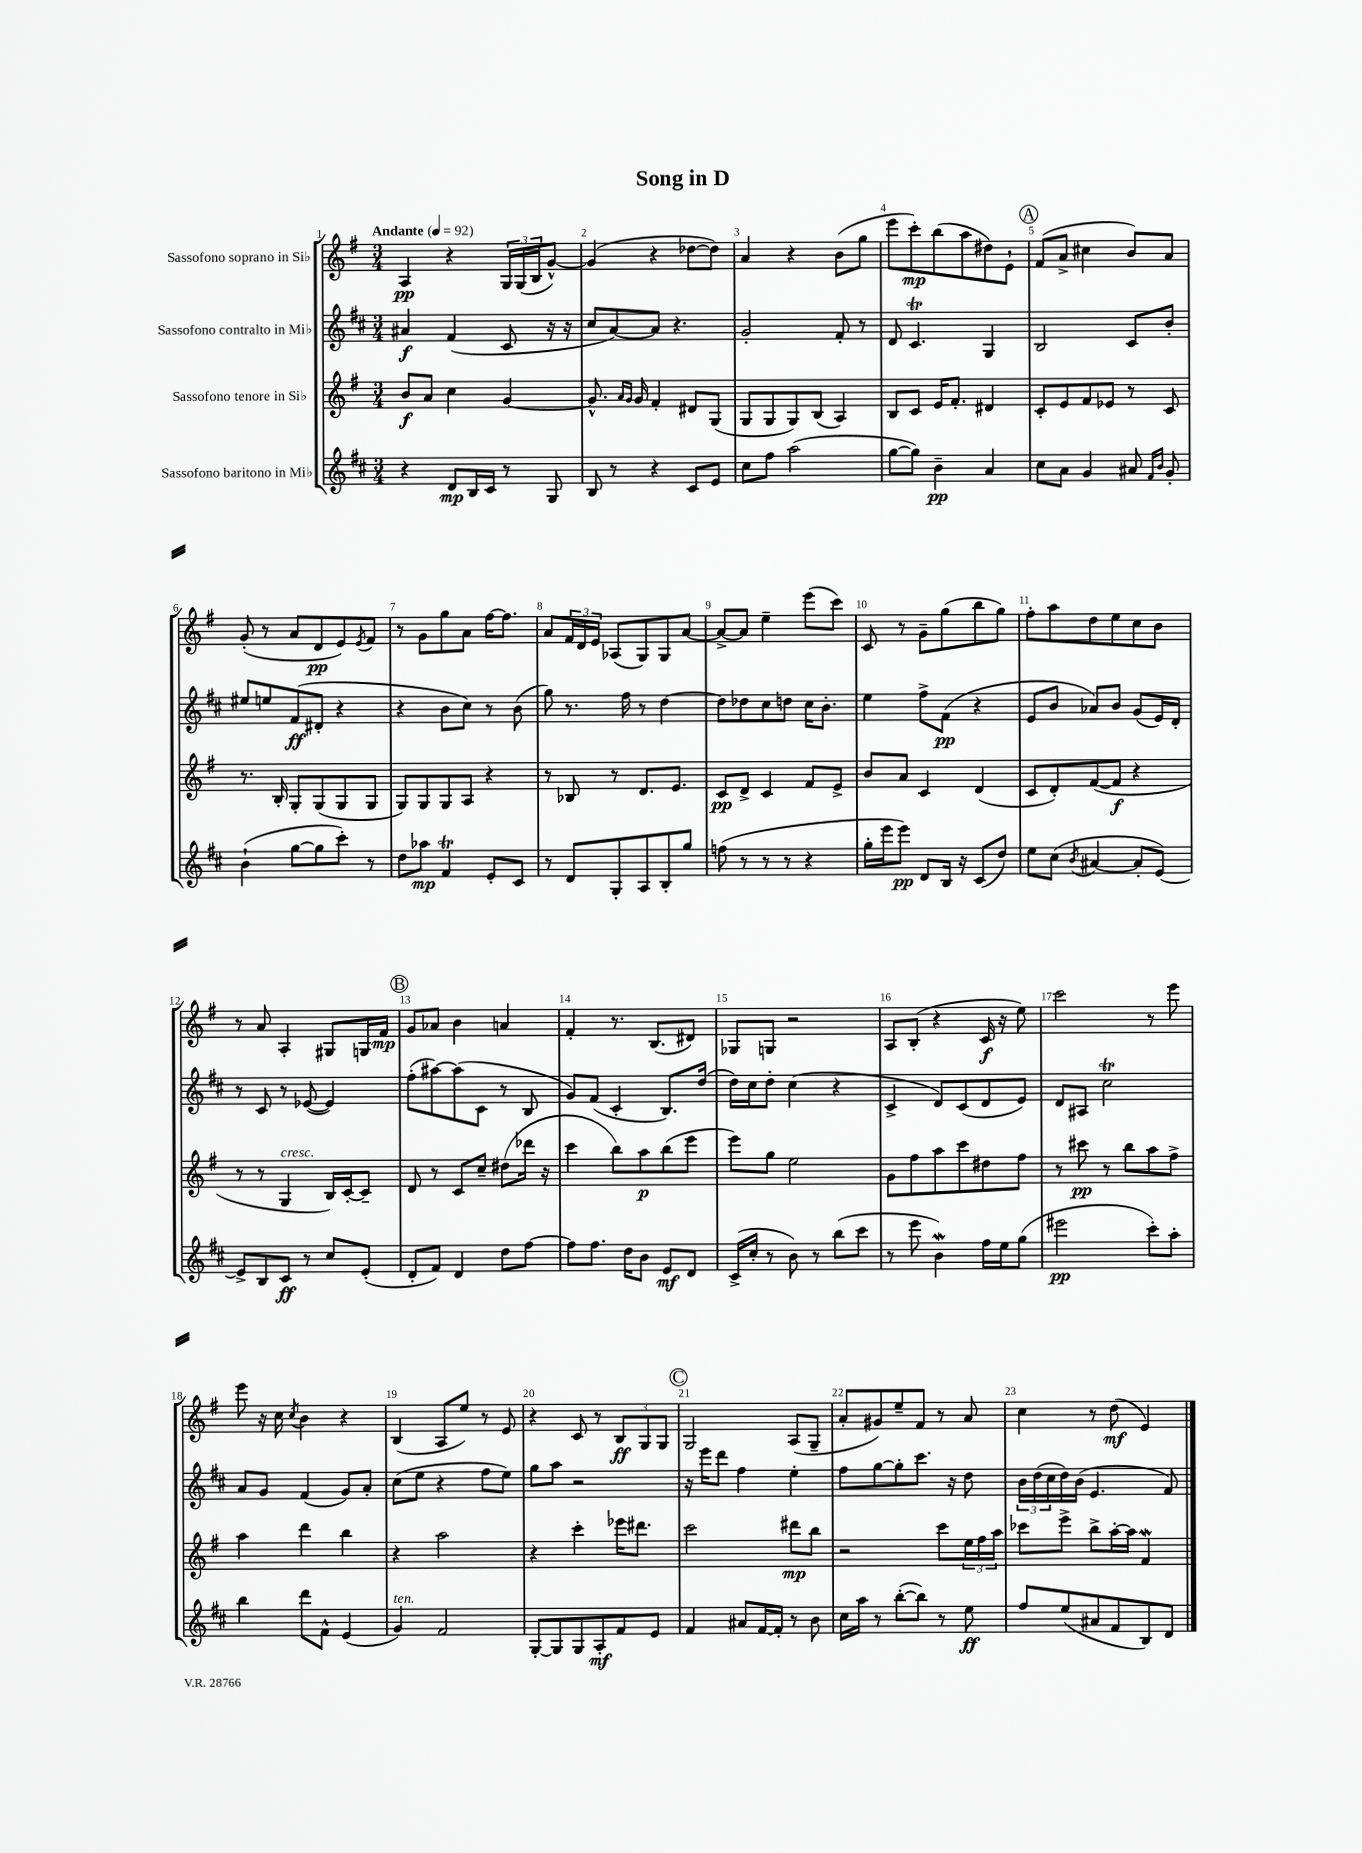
\header { title = "Song in D" }
<<
\new StaffGroup <<
\new Staff = "s0" \with { instrumentName = "Sassofono soprano in Sib" } {
    \clef treble \key g \major \numericTimeSignature \time 3/4 \tempo "Andante" 4 = 92
    a4\pp r4 \tuplet 3/2 { g16 g16( b16 } g'8~-^) |
    g'4( r4 des''8~ des''8) |
    a'4 r4 b'8( g''8 |
    e'''8 c'''8-.\mp) b''8( a''8 dis''8) e'8-! |
    \mark \markup { \circle "A" } fis'8( a'8-> cis''4 b'8) a'8 |
    g'8-.( r8 a'8 d'8\pp e'8) \acciaccatura { e'8 } fis'8 |
    r8 g'8 g''8 a'8 fis''16~ fis''8. |
    a'8 \tuplet 3/2 { fis'16 d'16 e'16 } aes8( g8) g8 a'8~ |
    a'8~-> a'8 e''4-- e'''8( c'''8) |
    c'8 r8 g'8-- g''8( b''8 g''8) |
    fis''8-. a''8 d''8 e''8 c''8 b'8 |
    r8 a'8 a4-. gis8 g16 fis'16\mp |
    \mark \markup { \circle "B" } g'8 aes'8 b'4 a'4 |
    fis'4-. r8. b8.( dis'8) |
    ges8 g8 r2 |
    a8 b8-.( r4 c'16\f r16 e''8) |
    c'''2 r8 e'''8 |
    e'''8 r16 c''16 \acciaccatura { c''8 } b'4 r4 |
    b4( a8 e''8) r8 e'8 |
    r4 c'8 r8 \tuplet 3/2 { b8\ff g8 g8 } |
    \mark \markup { \circle "C" } g2 a8( g8-- |
    a'8-. gis'8) e''8-- fis'8 r8 a'8 |
    c''4 r8 d''8\mf( e'4) \bar "|." |
}
\new Staff = "s1" \with { instrumentName = "Sassofono contralto in Mib" } {
    \clef treble \key d \major \numericTimeSignature \time 3/4
    ais'4\f fis'4( cis'8 r16 r16 |
    cis''8 a'8~) a'8 r4. |
    g'2-. fis'8-. r8 |
    d'8 cis'4.\trill g4 |
    \mark \markup { \circle "A" } b2 cis'8 b'8-. |
    eis''8 e''8 fis'8\ff( dis'8-. r4 |
    r4 b'8 cis''8) r8 b'8( |
    g''8) r8. fis''16 r8 d''4~ |
    d''8 des''8 cis''8 d''8 cis''16 b'8.-. |
    e''4 fis''8-> fis'8\pp( r4 |
    e'8 b'8 aes'8) b'8 g'8( e'16) d'16-. |
    r8 cis'8 r8 ees'8~( ees'4) |
    \mark \markup { \circle "B" } fis''8-.( ais''8~) ais''8( cis'8 r8 b8 |
    g'8) fis'8( cis'4-. b8.) d''16( |
    d''16) cis''16 d''8-. cis''4( r4 |
    cis'4-> d'8) cis'8( d'8 e'8) |
    d'8 ais8 cis''2\trill |
    a'8 g'8 fis'4( g'8) a'8-. |
    cis''8( e''8 r4 fis''8 e''8) |
    g''8 a''8 r2 |
    \mark \markup { \circle "C" } r16 e'''16 d'''8 fis''4 e''4-. |
    fis''8 g''8~ g''8-. cis'''8. r16 d''8 |
    \tuplet 3/2 { b'16 d''16( cis''16 } d''16) b'16( e'4. fis'8) \bar "|." |
}
\new Staff = "s2" \with { instrumentName = "Sassofono tenore in Sib" } {
    \clef treble \key g \major \numericTimeSignature \time 3/4
    b'8\f a'8 c''4 g'4~ |
    g'8.-^ \grace { a'16 g'16 } g'16 fis'4-. dis'8 g8( |
    g8 g8 g8) b8( a4) |
    b8 c'8 e'16 fis'8.-. dis'4 |
    \mark \markup { \circle "A" } c'8-. e'8 fis'8 ees'8 r8 c'8 |
    r8. b16-. g8-. g8( g8 g8 |
    g8) g8 g8 a8 r4 |
    r8 bes8 r8 d'8. e'8. |
    c'8\pp d'8-> c'4 fis'8 e'8-> |
    b'8 a'8 c'4 d'4( |
    c'8 d'8-.) fis'8~( fis'8\f r4 |
    r8 r8 g4^\markup { \italic "cresc." } b16) c'16~-. c'8-- |
    \mark \markup { \circle "B" } d'8 r8 c'8 c''8-- dis''8( des'''16 r16 |
    c'''4 b''8) a''8\p b''8( e'''8 |
    e'''8) g''8 e''2 |
    g'8 fis''8 a''8 c'''8 dis''8 fis''8 |
    r8 cis'''8\pp r8 b''8 a''8 fis''8-> |
    a''4 d'''4 b''4 |
    r4 a''2 |
    r4 c'''4-. ees'''16 dis'''8. |
    \mark \markup { \circle "C" } c'''2 dis'''8\mp b''8 |
    r2 c'''8 \tuplet 3/2 { e''16 fis''16 a''16 } |
    ces'''8 e'''8-> b''8-> a''16~-. a''16 fis'4\mordent \bar "|." |
}
\new Staff = "s3" \with { instrumentName = "Sassofono baritono in Mib" } {
    \clef treble \key d \major \numericTimeSignature \time 3/4
    r4 d'8\mp b16 cis'16 r8 g8 |
    b8 r8 r4 cis'8 e'8 |
    cis''8 fis''8 a''2( |
    g''8~ g''8) b'4--\pp a'4 |
    \mark \markup { \circle "A" } cis''8 a'8 g'4 ais'8 \grace { fis'16 b'16 } g'8-. |
    b'4-!( g''8~ g''8 cis'''8-.) r8 |
    d''8 aes''8\mp fis'4\trill e'8-. cis'8 |
    r8 d'8 g8-. a8 b8-. g''8 |
    f''8( r8 r8 r8 r4 |
    g''16-. e'''16 e'''8\pp) d'8 b16 r16 cis'8( d''8) |
    e''8 cis''8( \acciaccatura { b'8 } ais'4~ ais'8-. e'8~) |
    e'8-> b8 cis'8\ff r8 cis''8 e'8-.( |
    \mark \markup { \circle "B" } d'8-. fis'8) d'4 d''8 fis''8~ |
    fis''8 fis''8. d''16 b'8 e'8\mf d'8 |
    cis'16->( cis''16-. r8 b'8) r8 b''8( cis'''8 |
    r8 e'''8 b'4\mordent) fis''16 e''16 g''8( |
    eis'''2\pp cis'''8-.) a''8-. |
    b''4 d'''8 fis'8-^ e'4( |
    g'4^\markup { \italic "ten." }) fis'2 |
    g8~-. g8 g8 a8-.\mf fis'8 e'8 |
    \mark \markup { \circle "C" } fis'4 ais'8 fis'16~ fis'16-. r8 b'8 |
    cis''16 a''16 r8 b''8~-.( b''8) r8 e''8\ff |
    fis''8 e''8( ais'8 fis'8 b8) d'8 \bar "|." |
}
>>
>>
\layout { \context { \Score \override BarNumber.break-visibility = ##(#f #t #t) barNumberVisibility = #all-bar-numbers-visible } }
